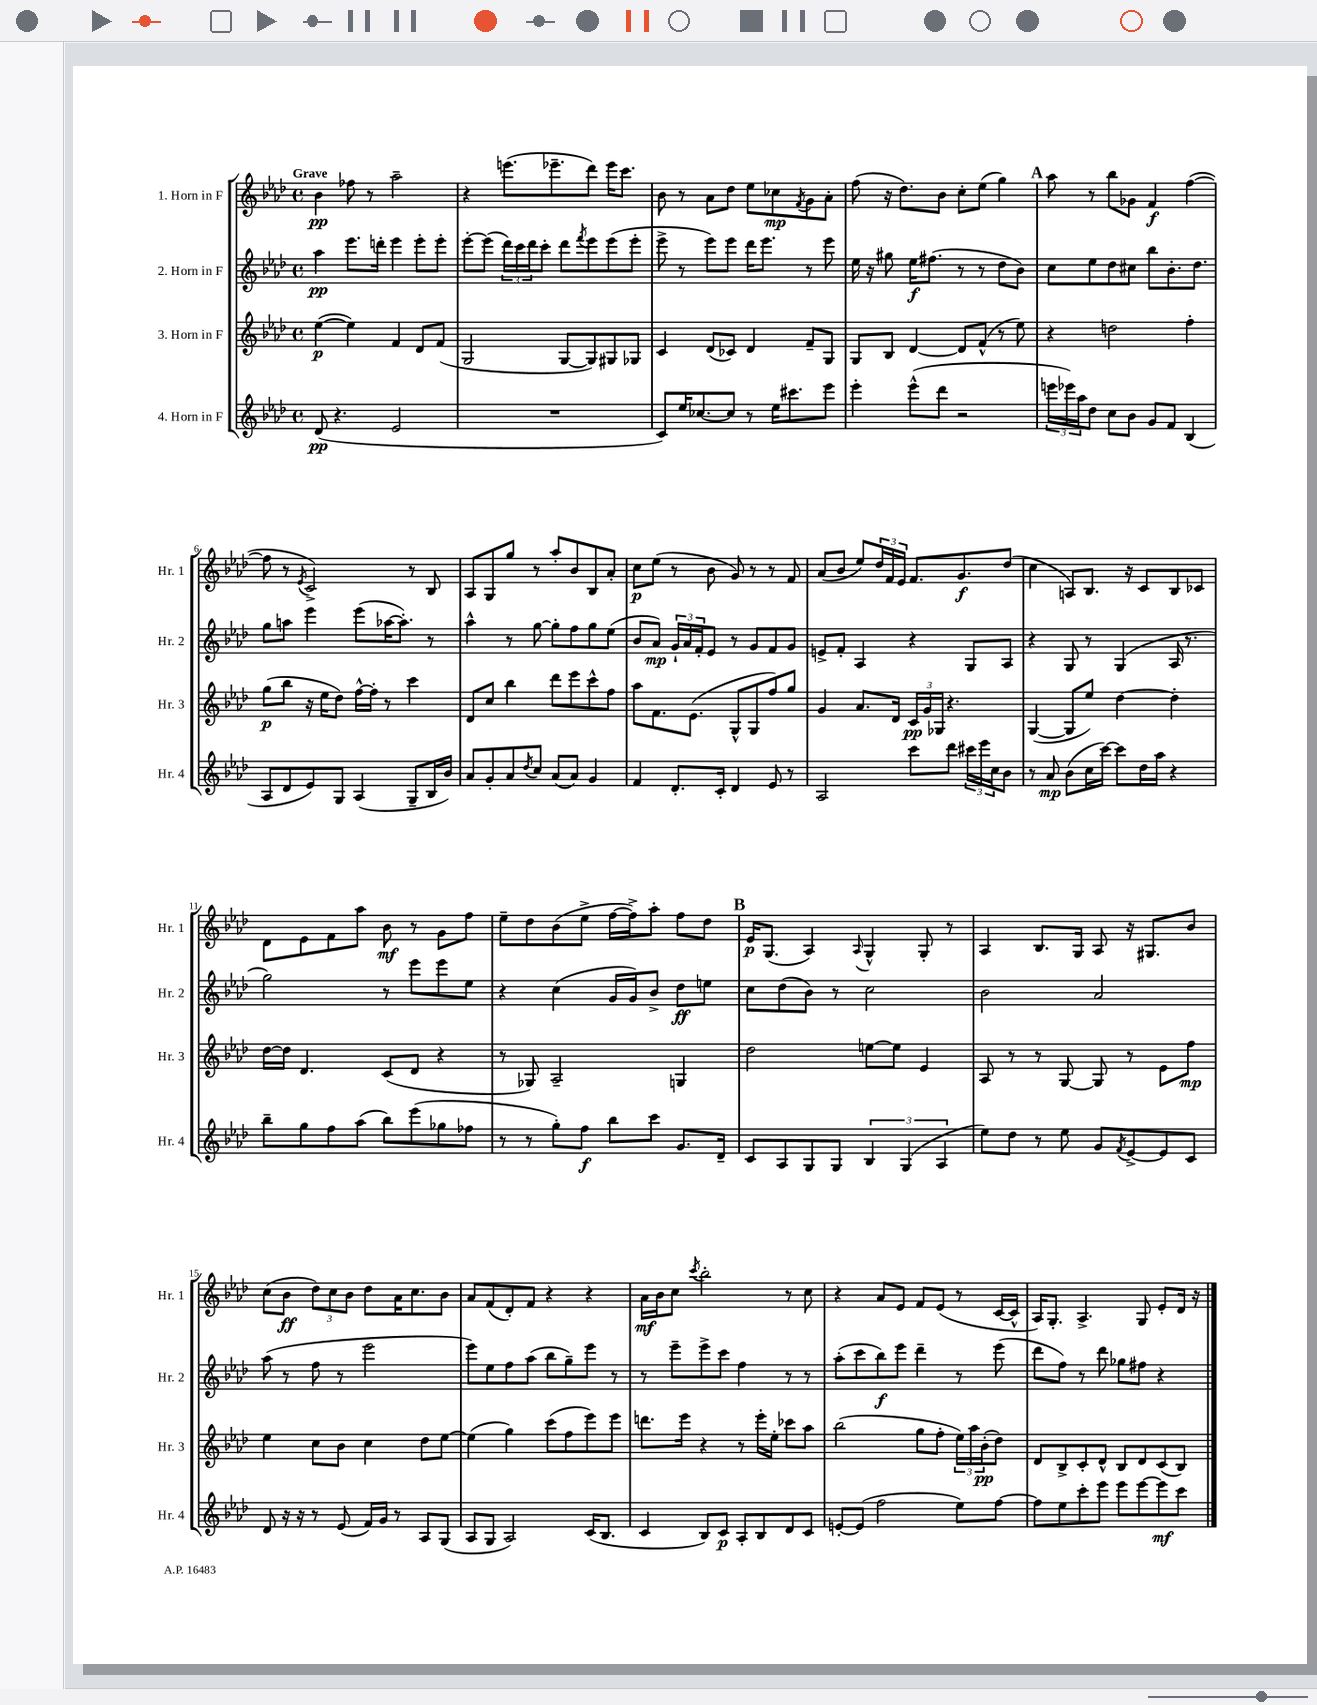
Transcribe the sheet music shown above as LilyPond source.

<<
\new StaffGroup <<
\new Staff = "s0" \with { instrumentName = "1. Horn in F" shortInstrumentName = "Hr. 1" } {
    \clef treble \key aes \major \defaultTimeSignature \time 4/4 \tempo "Grave"
    bes'4\pp fes''8 r8 aes''2-- |
    r4 e'''8.( ees'''8.-- des'''8) ees'''16 c'''8. |
    bes'8 r8 aes'8 des''8 ees''8 ces''8\mp \acciaccatura { f'8 } g'8 aes'8-. |
    f''8( r16 des''8.) bes'8 c''8-. ees''8( g''4) |
    \mark \markup { \bold "A" } aes''8 r8 bes''8 ges'8 f'4\f f''4~( |
    f''8 r8 \acciaccatura { ees'8 } c'2->) r8 bes8 |
    aes8 g8 g''8 r8 aes''8-. bes'8 bes8 aes'8-. |
    c''8\p ees''8( r8 bes'8 g'8) r8 r8 f'8 |
    aes'8( bes'8 ees''8) \tuplet 3/2 { des''16 f'16 ees'16 } f'8. g'8.\f des''8( |
    c''4 a8) bes8. r16 c'8 bes8 ces'8 |
    des'8 ees'8 f'8 aes''8 bes'8\mf r8 g'8 f''8 |
    ees''8-- des''8 bes'8( ees''8-> f''16~ f''16->) aes''8-. f''8 des''8 |
    \mark \markup { \bold "B" } ees'16\p g8.( aes4) \appoggiatura { aes8 } g4-^ g8-. r8 |
    aes4 bes8. g16 aes8 r16 gis8. bes'8 |
    c''8( bes'8\ff \tuplet 3/2 { des''8) c''8 bes'8 } des''8 aes'16 c''8. bes'8 |
    aes'8 f'8( des'8-.) f'8 r4 r4 |
    aes'16\mf bes'16 c''8 \acciaccatura { c'''8 } bes''2-. r8 c''8 |
    r4 aes'8 ees'8 f'8 ees'8( r8 c'16~ c'16-^ |
    aes16) g8.-. aes4.-> g8 ees'8-. des'16 r16 \bar "|." |
}
\new Staff = "s1" \with { instrumentName = "2. Horn in F" shortInstrumentName = "Hr. 2" } {
    \clef treble \key aes \major \defaultTimeSignature \time 4/4
    aes''4\pp ees'''8. d'''16-. ees'''4 ees'''8-. ees'''8-. |
    ees'''8~-. ees'''8( \tuplet 3/2 { des'''16) c'''16 des'''16 } c'''8-. des'''8 \acciaccatura { f'''8 } ees'''8 ees'''8( ees'''8-. |
    ees'''8-> r8 ees'''8) ees'''8 des'''16 ees'''8. r8 ees'''8 |
    ees''16 r16 gis''8 ees''16\f fis''8.( r8 r8 des''8 bes'8) |
    \mark \markup { \bold "A" } c''8 ees''8 des''8 cis''8 bes''8 bes'8.-. des''8. |
    g''8 a''8 ees'''4 ees'''8( aes''16~ aes''8.-.) r8 |
    aes''4-^ r8 g''8~ g''8-. f''8 g''8 ees''8( |
    bes'8 aes'8\mp) \tuplet 3/2 { g'16-! aes'16 f'16-. } ees'8 r8 g'8 f'8 g'8 |
    e'8-> f'8-. aes4 r4 g8 aes8 |
    r4 g8 r8 g4( aes16 r8. |
    g''2) r8 ees'''8 ees'''8 ees''8 |
    r4 c''4( g'16 g'16) bes'8-> des''8\ff e''8 |
    \mark \markup { \bold "B" } c''8 des''8( bes'8) r8 c''2 |
    bes'2 aes'2 |
    aes''8( r8 f''8 r8 ees'''2 |
    ees'''8) ees''8 f''8 aes''8( bes''8 g''8--) ees'''8 r8 |
    r8 ees'''8-- ees'''8-> c'''8 f''4 r8 r8 |
    aes''8-.( c'''8 bes''8\f) ees'''8 des'''4-- r8 ees'''8( |
    des'''8 f''8) r8 des'''8 ges''8 fis''8 r4 \bar "|." |
}
\new Staff = "s2" \with { instrumentName = "3. Horn in F" shortInstrumentName = "Hr. 3" } {
    \clef treble \key aes \major \defaultTimeSignature \time 4/4
    ees''4~\p( ees''4) f'4 des'8 f'8( |
    g2 g8~ g8) gis8 ges8 |
    c'4 des'8( ces'8) des'4 f'8-- g8 |
    g8 bes8 des'4~ des'8 f'8-^( r8 ees''8) |
    \mark \markup { \bold "A" } r4 d''2 f''4-. |
    g''8\p( bes''8 r16 ees''16 des''8) f''16~-^ f''16-. r8 c'''4 |
    des'8 c''8 bes''4 des'''8 ees'''8 c'''8-^ f''8 |
    aes''8 f'8. ees'8.( g8-^ g8 f''8) g''8 |
    g'4 aes'8. des'16 \tuplet 3/2 { c'16\pp g'16 ges16 } r4. |
    g4~( g8 ees''8) des''4~ des''4-. |
    des''16~ des''16 des'4. c'8( des'8 r4 |
    r8 ges8) aes2-- g4 |
    \mark \markup { \bold "B" } des''2 e''8~ e''8 ees'4 |
    aes8 r8 r8 g8~ g8 r8 ees'8 f''8\mp |
    ees''4 c''8 bes'8 c''4 des''8 ees''8~ |
    ees''4( g''4) c'''8( f''8 ees'''8) ees'''8 |
    d'''8. ees'''16 r4 r8 ees'''16-. ees''16-. ces'''8 aes''8 |
    bes''2( g''8 f''8-. \tuplet 3/2 { ees''16) aes''16 bes'16-.\pp( } des''8) |
    des'8 bes8-> c'8-. des'8-^ bes8 des'8 c'8( bes8) \bar "|." |
}
\new Staff = "s3" \with { instrumentName = "4. Horn in F" shortInstrumentName = "Hr. 4" } {
    \clef treble \key aes \major \defaultTimeSignature \time 4/4
    des'8\pp( r4. ees'2 |
    R1 |
    c'8) ees''16 ces''8.~ ces''8 r8 ees''16 cis'''8. ees'''8 |
    ees'''4-. ees'''8-^( des'''8 r2 |
    \mark \markup { \bold "A" } \tuplet 3/2 { e'''16 ees'''16) aes''16 } des''8 c''8 bes'8 g'8 f'8 bes4( |
    aes8 des'8 ees'8) g8 aes4( g8-- bes16 bes'16) |
    aes'8 g'8-. aes'8 \acciaccatura { des''8 } c''8 aes'8( aes'8) g'4 |
    f'4 des'8.-. c'16-. des'4 ees'8 r8 |
    aes2 c'''8 des'''8 \tuplet 3/2 { cis'''16 ees'''16 c''16 } bes'8 |
    r8 aes'8\mp bes'8( c''16 c'''16~) c'''8 des''16 aes''16 r4 |
    bes''8-- g''8 f''8 aes''8( bes''8) ees'''8( ges''8 fes''8 |
    r8 r8 g''8-.) f''8\f bes''8 c'''8 g'8. des'16-- |
    \mark \markup { \bold "B" } c'8 aes8 g8 g8 \tuplet 3/2 { bes4 g4( aes4 } |
    ees''8) des''8 r8 ees''8 g'8 \acciaccatura { f'8 } ees'8~-> ees'8 c'8 |
    des'8 r16 r16 r8 ees'8( f'16) g'16 r8 aes8 g8( |
    aes8 g8 aes2) c'16( bes8. |
    c'4 bes8) c'8\p aes8-. bes8 des'8 c'8 |
    e'8~-. e'8( f''2 ees''8) f''8~ |
    f''8 ees''8 c'''8-. ees'''8 ees'''8 ees'''8~ ees'''8\mf c'''8 \bar "|." |
}
>>
>>
